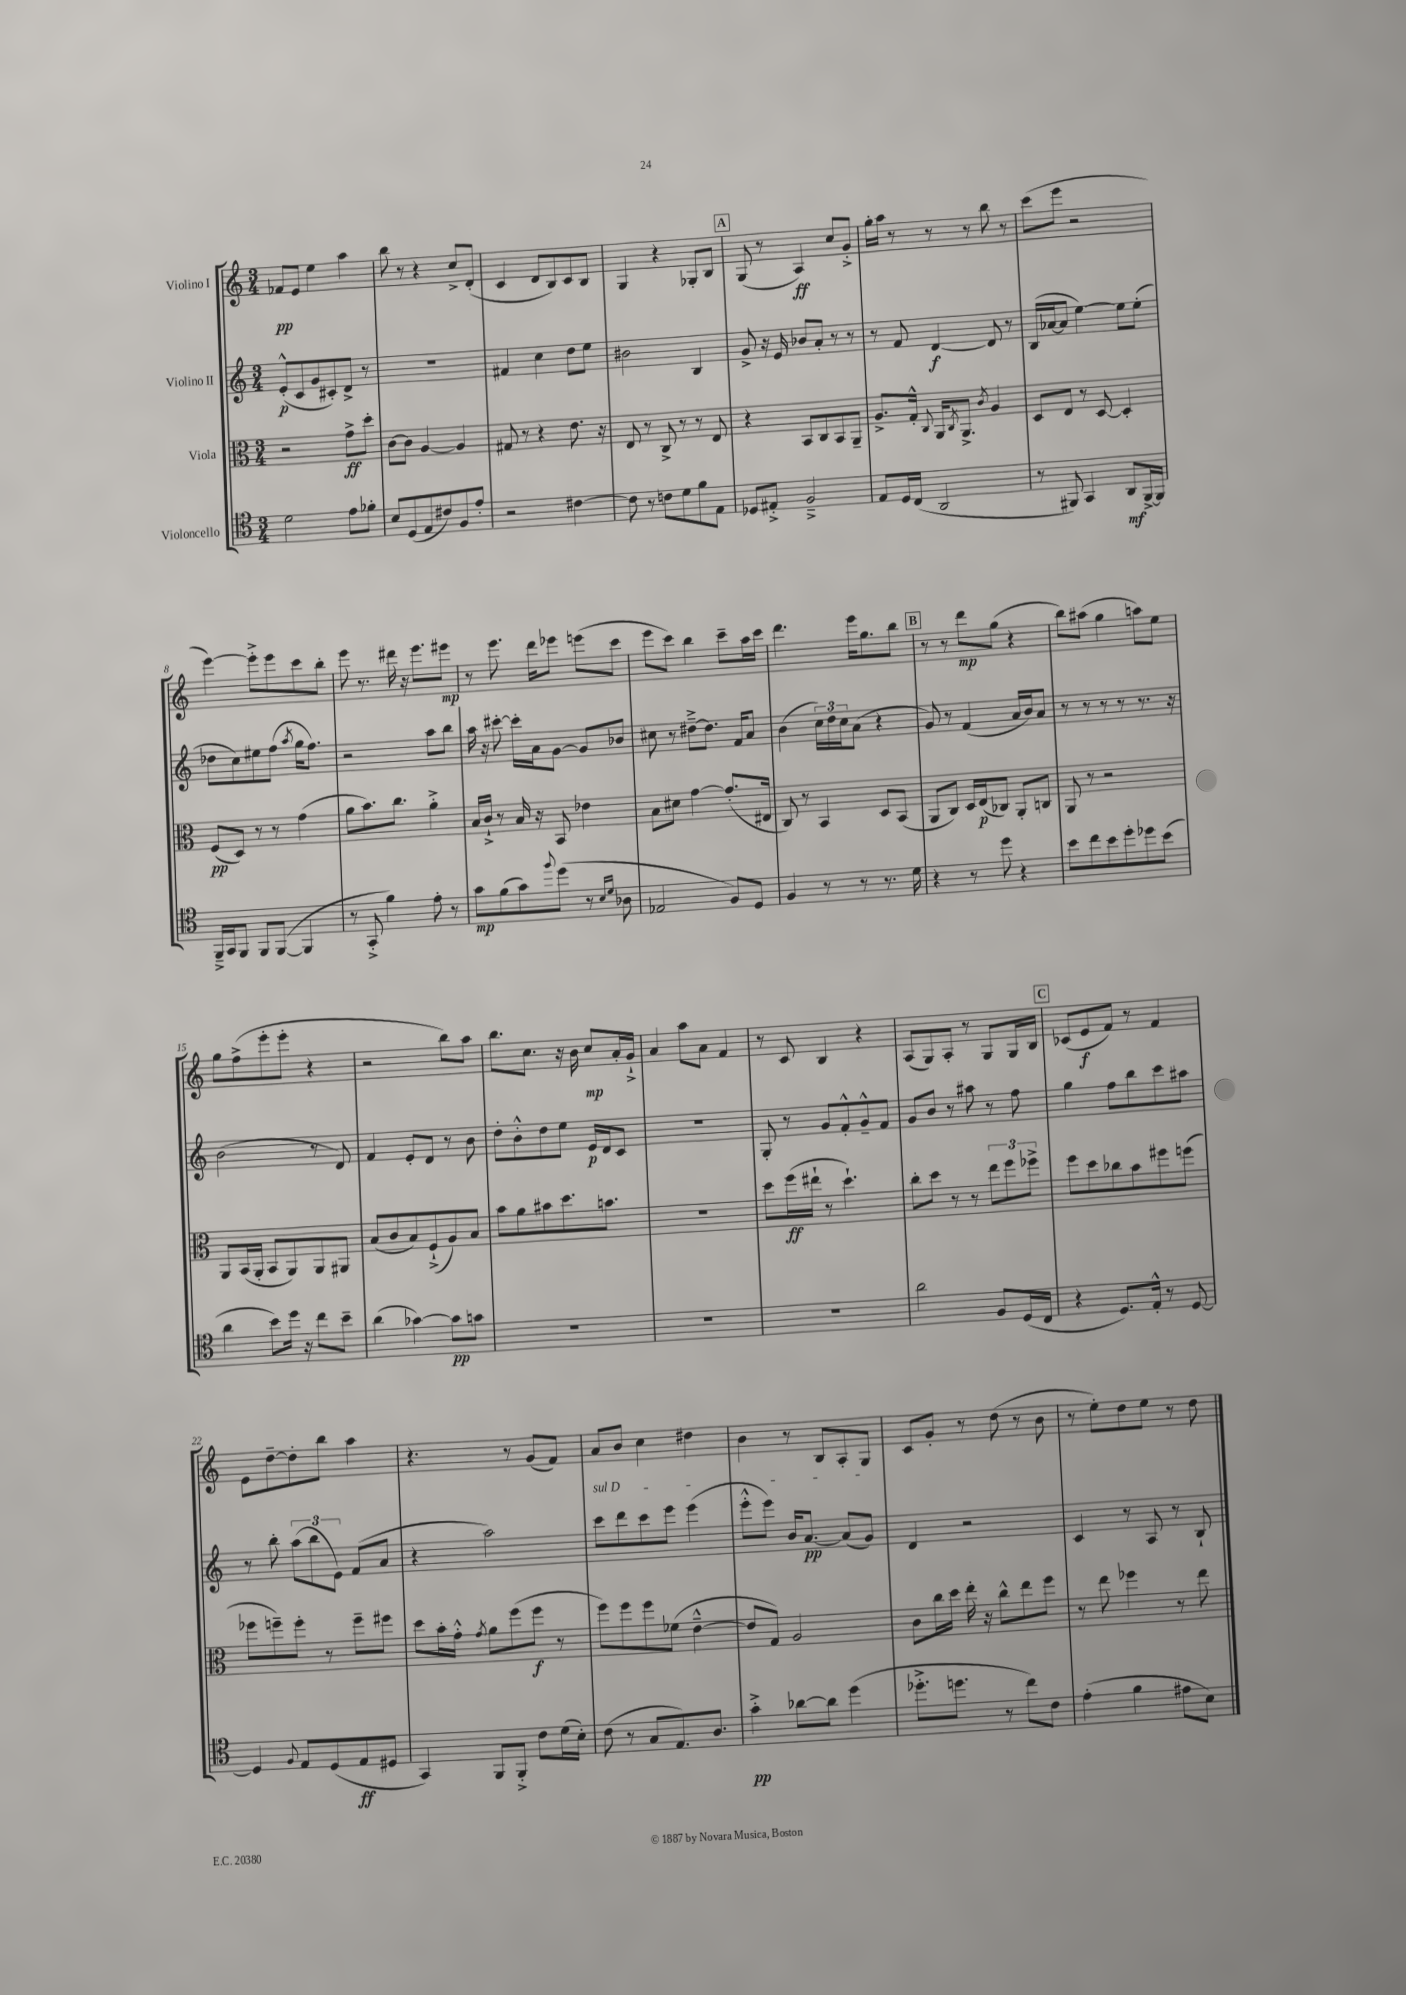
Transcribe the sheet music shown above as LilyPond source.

<<
\new StaffGroup <<
\new Staff = "s0" \with { instrumentName = "Violino I" } {
    \clef treble \key c \major \numericTimeSignature \time 3/4
    fes'8\pp e'8 e''4 a''4 |
    b''8 r8 r4 c''8-> d'8-.( |
    c'4 d'8 b8) c'8 b8 |
    g4 r4 ges8-. b8 |
    \mark \markup { \box "A" } g8( r8 a4\ff) c''8 g'8-.-> |
    g''16-. a''16 r8 r8 r8 b''8 r8 |
    c'''8( e'''8 r2 |
    e'''4~) e'''8-.-> e'''8 c'''8 b''8-. |
    e'''8 r8. dis'''16 r16 e'''8. eis'''8\mp |
    r8 e'''8. d'''16 ees'''8 e'''8( c'''8 |
    e'''8 c'''8) b''4 c'''8-- a''16 c'''16 |
    d'''4. e'''16 g''8. b''8 |
    \mark \markup { \box "B" } r8 r8 d'''8\mp g''8( r4 |
    b''8) ais''8( g''4 a''8) e''8 |
    g''8 f''8->( e'''8-. e'''8-. r4 |
    r2 b''8) a''8 |
    b''8. c''8. r16 b'16 c''8\mp a'16-. g'16-!-> |
    a'4 a''8 a'8 f'4 |
    r8 c'8 b4 r4 |
    a8( g8) a8-. r8 g8 g16 b16 |
    \mark \markup { \box "C" } ces'8( e'8\f f'8) r8 f'4 |
    e'8 d''8~-- d''8-. b''8 a''4 |
    r4. r8 g'8( f'8) |
    a'8 b'8 c''4 dis''4 |
    b'4 r8 b8 a8-. g8 |
    c'8 g'8-. r8 d''8( r8 b'8 |
    r8 e''8-.) d''8 e''8 r8 d''8 \bar "|." |
}
\new Staff = "s1" \with { instrumentName = "Violino II" } {
    \clef treble \key c \major \numericTimeSignature \time 3/4
    e'8-.-^\p( c'8 g'8 cis'8-.) d'8-> r8 |
    R2. |
    fis'4 c''4 d''8 e''8 |
    bis'2 b4 |
    \mark \markup { \box "A" } g'8-> r16 e'16 bes'8 a'8-. r8 r8 |
    r8 f'8 d'4~\f d'8 r8 |
    b16( aes'16~ aes'8 e''4~) e''8 e''8-.( |
    des''8 c''8) eis''8 f''8( \acciaccatura { a''8 } g''16 f''8.) |
    r2 a''8 b''8 |
    a''16 r16 cis'''8~-. cis'''16-. a'16 g'8~ g'8 bes'8 |
    cis''8 r8 dis''8~---> dis''8. f'16 a'8 |
    b'4( \tuplet 3/2 { c''16) d''16 c''16 } a'8( r4 |
    \mark \markup { \box "B" } g'8) r8 f'4( a'16 b'16) a'8 |
    r8 r8 r8 r8 r8. r16 |
    b'2( r8 d'8) |
    f'4 e'8-. d'8 r8 b'8 |
    d''8-. b'8-.-^ d''8 e''8 e'16\p d'16 c'8 |
    R2. |
    g8-. r8 g'8 f'8-.-^ g'8---^ f'8 |
    g'8 b'8 r8 ais''8 r8 f''8 |
    \mark \markup { \box "C" } g''4 f''8 b''8 c'''8 ais''8 |
    r8 b''8-. \tuplet 3/2 { a''8( b''8 e'8) } f'8( a'8 |
    r4 a''2) |
    \once \override TextSpanner.bound-details.left.text = \markup { \italic "sul D" } c'''8\startTextSpan d'''8 c'''8 e'''8 e'''4( |
    e'''8-.-^ e'''8) b'16 a'8.~\pp a'8( g'8\stopTextSpan) |
    d'4 r2 |
    c'4 r8 a8 r8 b8-! \bar "|." |
}
\new Staff = "s2" \with { instrumentName = "Viola" } {
    \clef alto \key c \major \numericTimeSignature \time 3/4
    r2 g'8->\ff d''8-. |
    c'8~ c'8 a4~ a4 |
    gis8 r8 r4 e'8. r16 |
    e8 r8 c8-> r8 r8 e8 |
    \mark \markup { \box "A" } r4 b,8 c8 b,8 a,8-- |
    a8.-> g16-.-^ \appoggiatura { c8 } a,16 \acciaccatura { c8 } a,8.-> \acciaccatura { c'8 } a4 |
    d8 e8 r8 d8~ d4-. |
    f8\pp( d8) r8 r8 g'4( |
    a'8 b'8.) c''8. a'4-.-> |
    b16 c'16-!-> r8 b16 r16 b,8 ees'4 |
    b8 dis'8 g'4~ g'8.-.( eis16 |
    c8) r8 b,4 d8 b,8( |
    \mark \markup { \box "B" } a,8 c8) d16 e16\p( ces8) a,8-. c8 |
    a,8 r8 r2 |
    a,8 b,16( a,16-. b,8 a,8) a,8 ais,8 |
    b8( c'8 b8) f8-!->( a8) b8 |
    b'8 a'8 bis'8 d''8. b'8. |
    R2. |
    d''8 f''16\ff( eis''16-! r8 d''4.-!) |
    c''8-. d''8 r8 r8 \tuplet 3/2 { e''8 f''8 fes''8-> } |
    \mark \markup { \box "C" } f''8 d''8 ces''8 b'8 fis''8 f''8( |
    fes''8 f''8--) f''8-. r8 f''8-- fis''8 |
    d''8 b'16-. g'16-.-^ \acciaccatura { g'8 } a'8 f''8( f''8\f r8 |
    f''8) f''8 f''8 fes'8( e'4~---^ |
    e'8 g8) a2 |
    c'8 c''16 d''16 e''16-. r16 c''8-^ e''8 f''8 |
    r8 e''8 fes''4 r8 e''8 \bar "|." |
}
\new Staff = "s3" \with { instrumentName = "Violoncello" } {
    \clef tenor \key c \major \numericTimeSignature \time 3/4
    d'2 e'8 fes'8-. |
    b8 d8( e8 cis'8) f8 e'8-. |
    r2 cis'4~ |
    cis'8 r8 c'8 d'8 f'8 e8 |
    \mark \markup { \box "A" } des8 eis8-.-> f2---> |
    e8 d16 c16( a,2 |
    r8 fis,8) g,4 a,8\mf fis,16~-> fis,16 |
    f,16---> g,16 f,8 f,8 f,8~( f,4 |
    r8 g,8-.-> f'4) e'8-. r8 |
    g'8\mp f'8( g'8) \appoggiatura { f''8 } d''8( r8 \grace { b16 d'16 } aes8 |
    ees2 f8) d8 |
    f4 r8 r8 r8. d'16 |
    \mark \markup { \box "B" } r4 r8 d''8 r4 |
    b'8 c''8 b'8 d''8-. des''8 b'8( |
    a'4 b'8) d''16 r16 c''8 b'8-- |
    a'4( ges'4~) ges'8\pp g'8 |
    R2. |
    R2. |
    R2. |
    a'2 f8 d16( c16 |
    \mark \markup { \box "C" } r4 d8.) e16-.-^ r8 d8~ |
    d4 \appoggiatura { f8 } e8 d8( e8\ff dis8 |
    g,4) f,8 f,8-.-> c'8 d'16( b16-.) |
    c'8( r8 g8 e8.) a8. |
    g'4-.->\pp aes'8~ aes'8 d''4( |
    des''8.-.-> d''8. r8 c''8) c'8 |
    e'4-.( f'4 eis'8 b8) \bar "|." |
}
>>
>>
